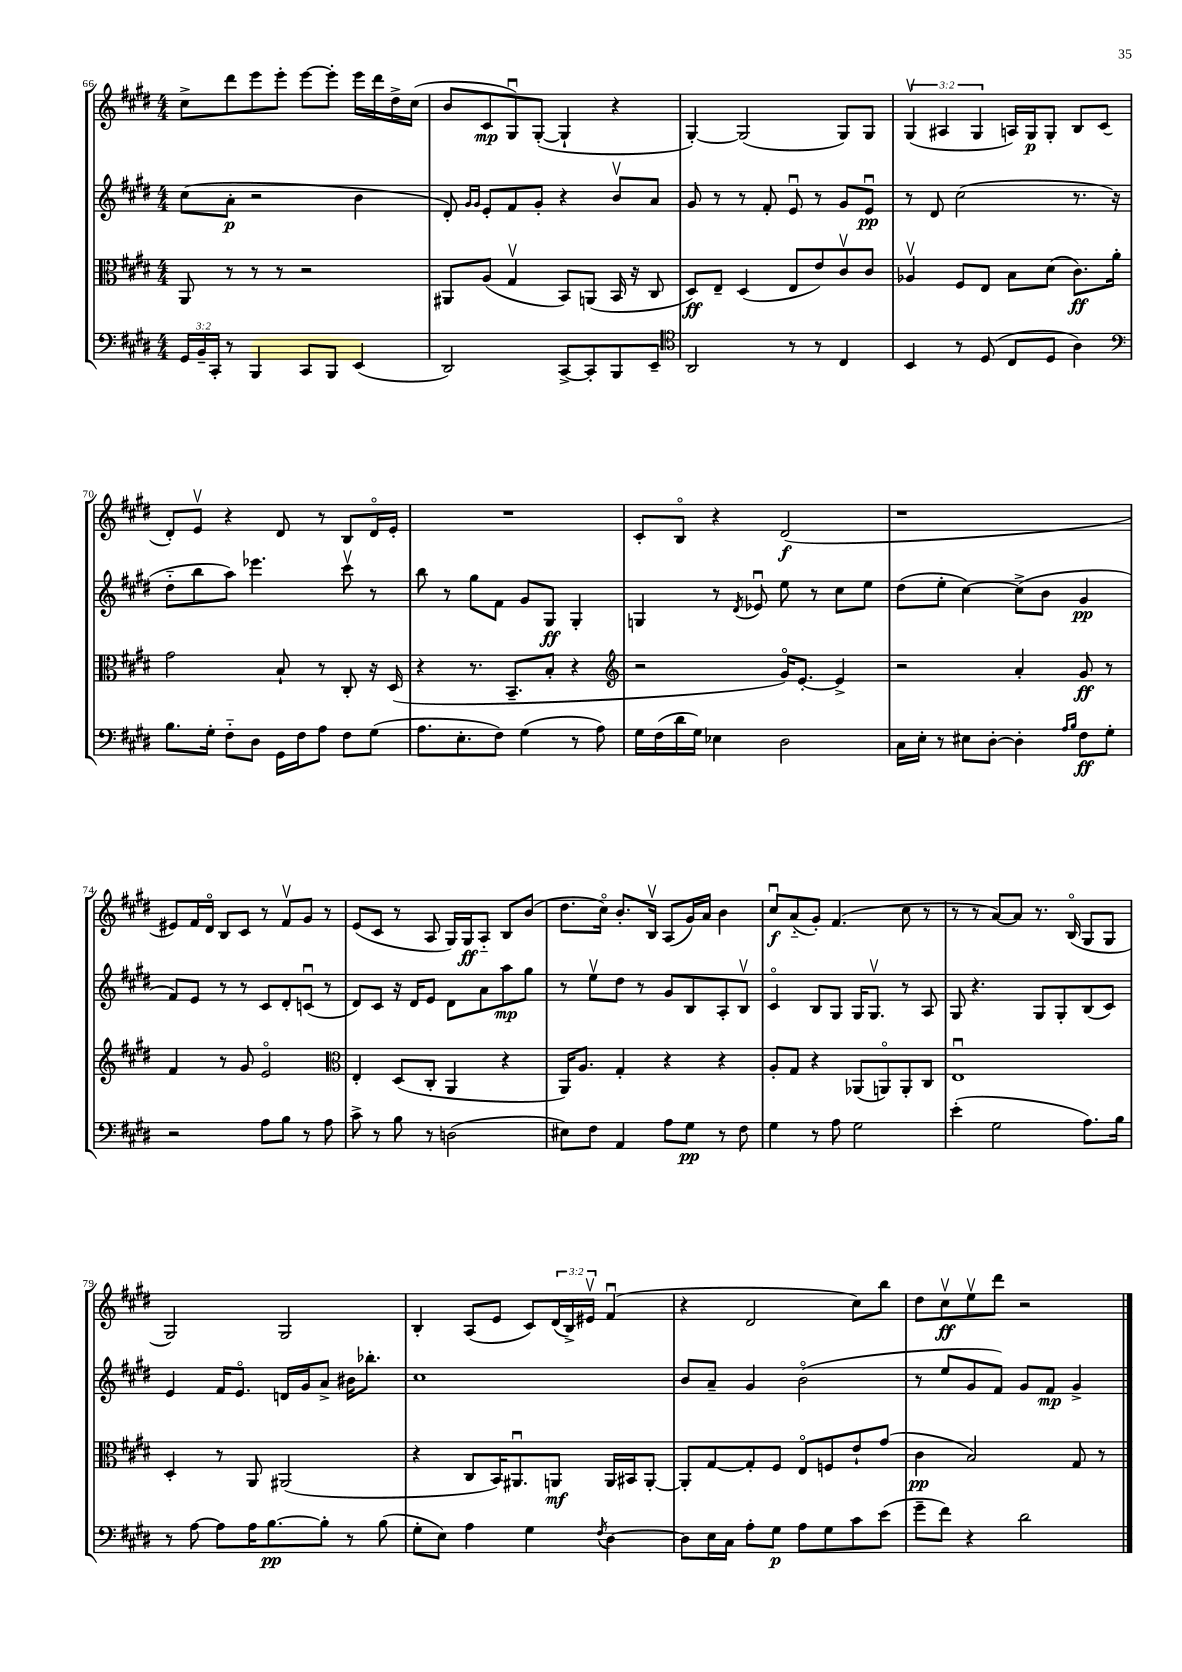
<<
\new StaffGroup <<
\new Staff = "s0" {
    \clef treble \key e \major \numericTimeSignature \time 4/4 \override Staff.TupletNumber.text = #tuplet-number::calc-fraction-text
    cis''8-> dis'''8 e'''8 e'''8-. e'''8~ e'''8-. e'''16 dis'''16 dis''16-> cis''16( |
    b'8 cis'8\mp gis8\downbow) gis8~-.( gis4-! r4 |
    gis4~-.) gis2( gis8) gis8 |
    \tuplet 3/2 { gis4\upbow( ais4 gis4 } a16) gis16\p gis8-. b8 cis'8( |
    dis'8-.) e'8\upbow r4 dis'8 r8 b8 dis'16\flageolet e'16-. |
    R1 |
    cis'8-. b8\flageolet r4 dis'2\f( |
    r1 |
    eis'8) fis'16 dis'16\flageolet b8 cis'8 r8 fis'8\upbow gis'8 r8 |
    e'8( cis'8 r8 a8 gis16) gis16\ff a8-_ b8 b'8( |
    dis''8. cis''16\flageolet) b'8.-. b16\upbow a8( gis'16) a'16 b'4 |
    cis''8\downbow\f a'8-_( gis'8-.) fis'4.( cis''8 r8 |
    r8 r8 a'8~) a'8 r8. b16\flageolet( gis8 gis8 |
    gis2) gis2 |
    b4-. a8( e'8 cis'8) \tuplet 3/2 { dis'16( b16->) eis'16\upbow } fis'4\downbow( |
    r4 dis'2 cis''8) b''8 |
    dis''8 cis''8\upbow\ff e''8\upbow dis'''8 r2 \bar "|." |
}
\new Staff = "s1" {
    \clef treble \key e \major \numericTimeSignature \time 4/4
    cis''8( a'8-.\p r2 b'4 |
    dis'8-.) \grace { gis'16 gis'16 } e'8-. fis'8 gis'8-. r4 b'8\upbow a'8 |
    gis'8 r8 r8 fis'8-. e'8\downbow r8 gis'8 e'8\downbow\pp |
    r8 dis'8 cis''2( r8. r16 |
    dis''8-_ b''8 a''8) ees'''4. cis'''8\upbow r8 |
    b''8 r8 gis''8 fis'8 gis'8 gis8\ff gis4-. |
    g4 r8 \acciaccatura { dis'8 } ees'8\downbow e''8 r8 cis''8 e''8 |
    dis''8( e''8-. cis''4~) cis''8->( b'8 gis'4\pp |
    fis'8) e'8 r8 r8 cis'8 dis'8-. c'8\downbow( r8 |
    dis'8) cis'8 r16 dis'16 e'8 dis'8 a'8 a''8\mp gis''8 |
    r8 e''8\upbow dis''8 r8 gis'8 b8 a8-. b8\upbow |
    cis'4\flageolet b8 gis8 gis16 gis8.\upbow r8 a8 |
    gis8 r4. gis8 gis8-. b8( cis'8) |
    e'4 fis'16 e'8.\flageolet d'16 gis'16 a'8-> bis'16 bes''8.-. |
    cis''1 |
    b'8 a'8-- gis'4 b'2\flageolet( |
    r8 e''8 gis'8 fis'8) gis'8 fis'8\mp gis'4-> \bar "|." |
}
\new Staff = "s2" {
    \clef alto \key e \major \numericTimeSignature \time 4/4
    a,8 r8 r8 r8 r2 |
    ais,8 a8( gis4\upbow b,8) a,8( b,16 r16 cis8 |
    dis8\ff) e8-- dis4( e8 e'8) cis'8\upbow cis'8 |
    aes4\upbow fis8 e8 b8 dis'8( cis'8.\ff) a'16-. |
    gis'2 b8-! r8 cis8-. r16 dis16( |
    r4 r8. b,8.-- b8-. r4 |
    \clef treble r2 gis'16\flageolet) e'8.~-. e'4-> |
    r2 a'4-. gis'8\ff r8 |
    fis'4 r8 gis'8 e'2\flageolet |
    \clef alto e4-. dis8( cis8-. a,4 r4 |
    a,16) a8. gis4-. r4 r4 |
    a8-. gis8 r4 aes,8( a,8\flageolet) a,8-. cis8 |
    e1\downbow |
    dis4-. r8 a,8 ais,2( |
    r4 cis8 b,16) ais,8.\downbow a,8\mf a,16 bis,16 a,8~-. |
    a,8-. gis8~ gis8-. fis8 e8\flageolet f8 e'8-! gis'8( |
    cis'4\pp b2) gis8 r8 \bar "|." |
}
\new Staff = "s3" {
    \clef bass \key e \major \numericTimeSignature \time 4/4 \override Staff.TupletNumber.text = #tuplet-number::calc-fraction-text
    \tuplet 3/2 { gis,16 b,16-- cis,16-. } r8 b,,4 cis,8 b,,8 e,4( |
    dis,2) cis,8~-> cis,8-. b,,8 e,8-- |
    \clef tenor a,2 r8 r8 cis4 |
    b,4 r8 dis8( cis8 dis8 a4) |
    \clef bass b8. gis16-. fis8-_ dis8 gis,16 fis16 a8 fis8 gis8( |
    a8. e8.-. fis8) gis4( r8 a8) |
    gis16 fis16( dis'16 gis16) ees4 dis2 |
    cis16 e16-. r8 eis8 dis8~-. dis4-. \grace { a16 b16 } fis8\ff gis8-. |
    r2 a8 b8 r8 a8 |
    cis'8-> r8 b8 r8 d2( |
    eis8) fis8 a,4 a8 gis8\pp r8 fis8 |
    gis4 r8 a8 gis2 |
    e'4-.( gis2 a8.) b16 |
    r8 a8~ a8 a16 b8.~\pp b8-. r8 b8( |
    gis8-. e8) a4 gis4 \acciaccatura { fis8 } dis4~ |
    dis8 e16 cis16 a8-. gis8\p a8 gis8 cis'8 e'8( |
    gis'8-- fis'8) r4 dis'2 \bar "|." |
}
>>
>>
\layout { \context { \Score currentBarNumber = #66 } }
